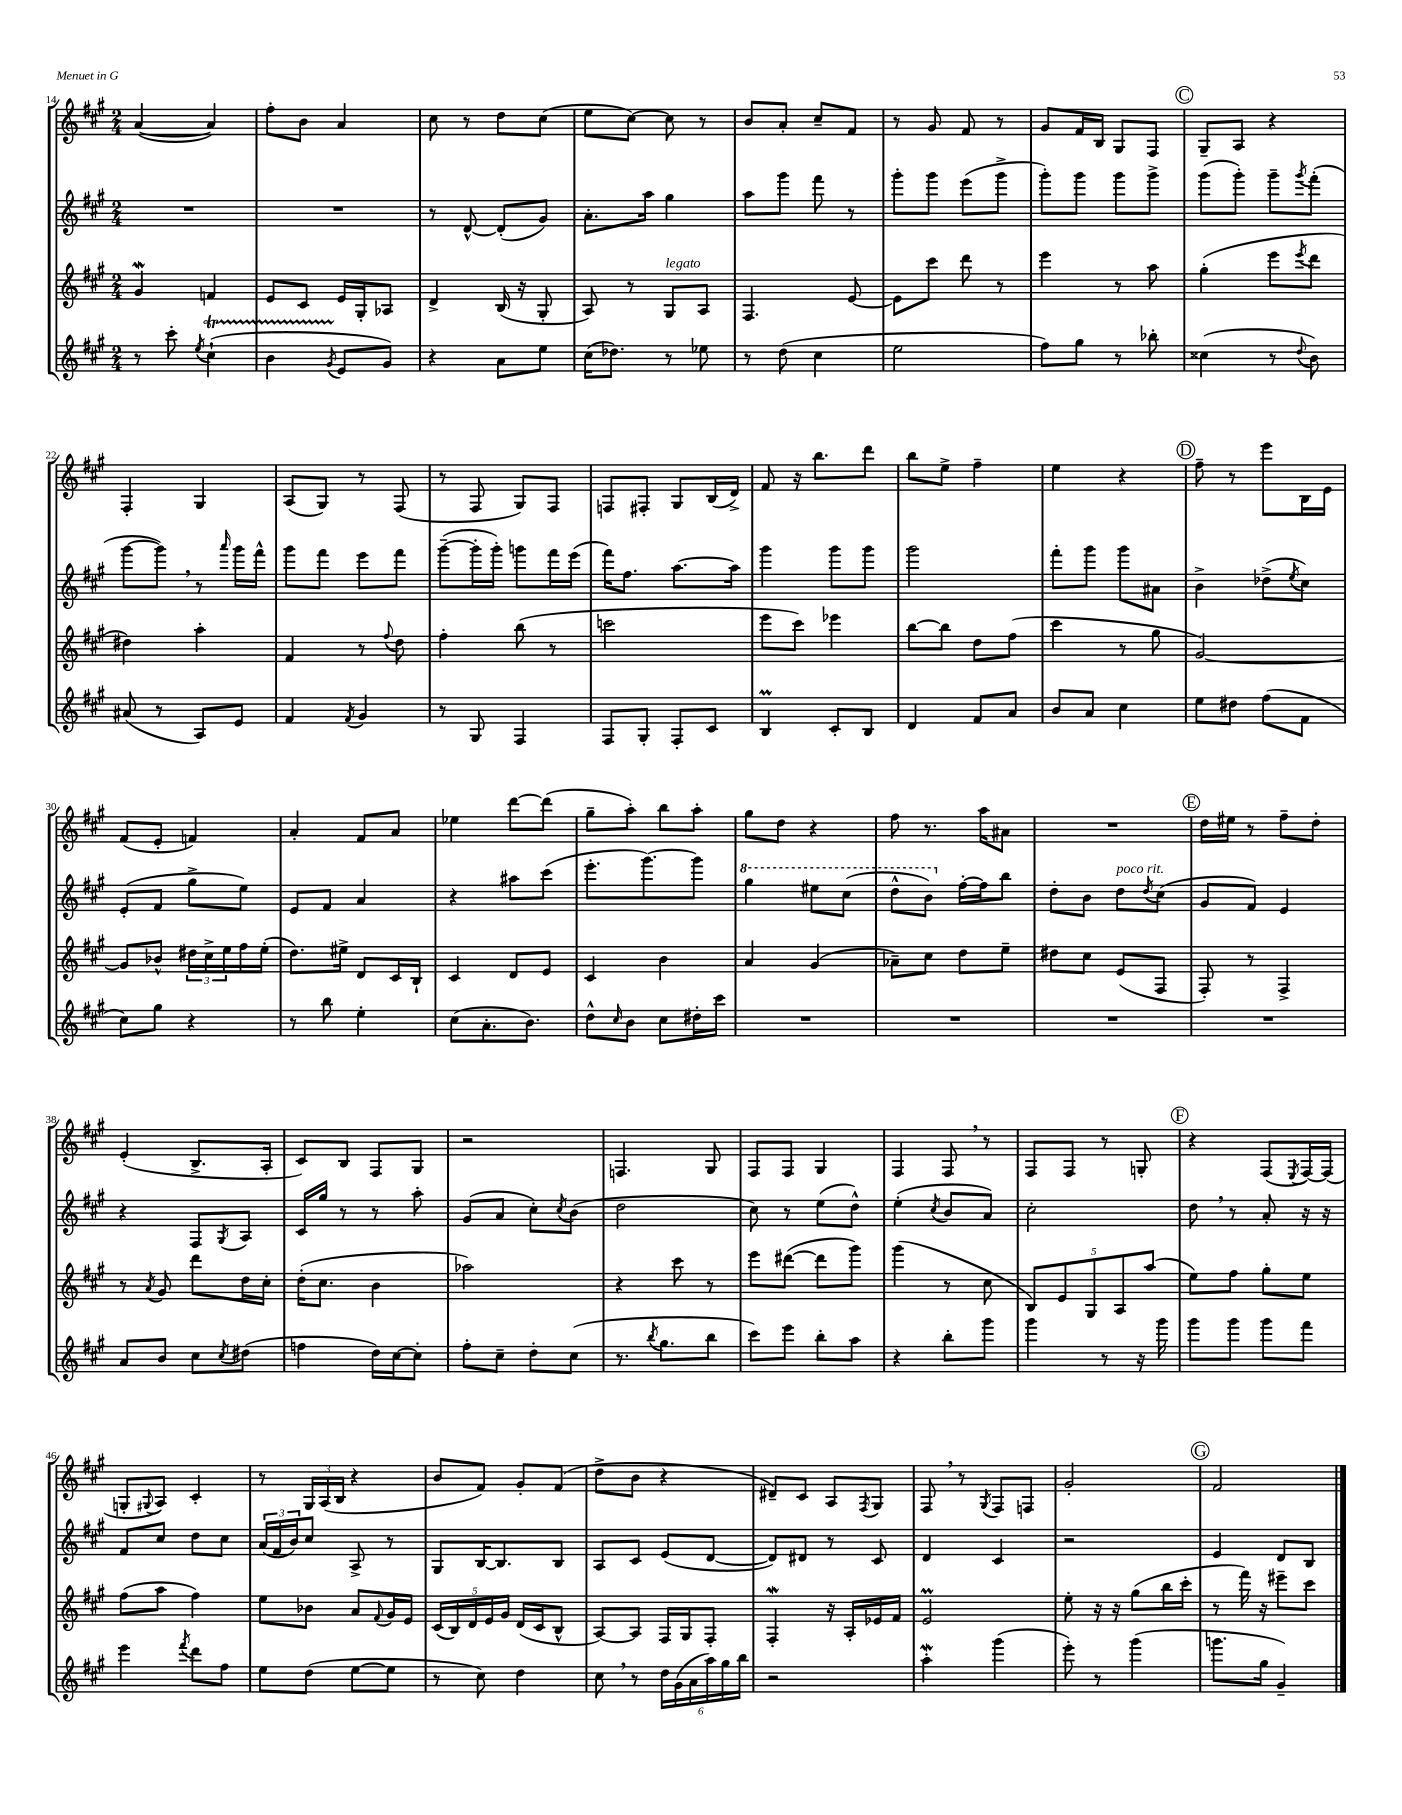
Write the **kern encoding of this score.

**kern	**kern	**kern	**kern
*staff4	*staff3	*staff2	*staff1
*clefG2	*clefG2	*clefG2	*clefG2
*k[f#c#g#]	*k[f#c#g#]	*k[f#c#g#]	*k[f#c#g#]
*M2/4	*M2/4	*M2/4	*M2/4
8r	4g#	2r	([4a
8ccc#'	.	.	.
8qee	.	.	.
(4cc#`	4f	.	4a])
=	=	=	=
4b	8e	2r	8ff#'
.	8c#	.	8b
8qg#	.	.	.
8e	16e	.	4a
.	16G#'	.	.
8g#)	8A-	.	.
=	=	=	=
4r	4d^	8r	8cc#
.	.	[8d^^	8r
8a	(16B	(8d']	8dd
.	16r	.	.
8ee	8G#'	8g#)	(8cc#
=	=	=	=
(16cc#	8A)	8.a'	8ee
8.dd-)	.	.	.
.	8r	.	[8cc#)
.	.	16aa	.
8r	8G#	4gg#	8cc#]
8ee-	8A	.	8r
=	=	=	=
8r	4.F#	8aa	8b
(8dd	.	8ggg#	8a'
4cc#	.	8fff#	8cc#~
.	[8e	8r	8f#
=	=	=	=
2ee	8e]	8ggg#'	8r
.	8ccc#	8ggg#	8g#
.	8ddd	(8eee	8f#
.	8r	8ggg#^	8r
=	=	=	=
8ff#)	4eee	8ggg#')	8g#
8gg#	.	8ggg#	16f#
.	.	.	16B
8r	8r	8ggg#	8G#
8bb-'	8aa	8ggg#^	8F#
=	=	=	=
(4cc##	(4gg#'	(8ggg#	8G#~
.	.	8ggg#')	8A
8r	8eee	8ggg#~	4r
8qqdd	8qeee	8qggg#	.
8b)	8ddd	(8fff#'	.
=	=	=	=
(8a#	4dd#)	[8ggg#	4F#'
8r	.	8ggg#])	.
8A)	4aa'	8r	4G#
.	.	16qqaaa	.
8e	.	16ggg#	.
.	.	16fff#^^	.
=	=	=	=
4f#	4f#	8ggg#	(8A
.	.	8fff#	8G#)
8qf#	.	.	.
4g#	8r	8eee	8r
.	8qqff#	.	.
.	8dd	8fff#	(8F#
=	=	=	=
8r	4ff#'	([8ggg#~	8r
8G#	.	16ggg#']	8F#
.	.	16ggg#')	.
4F#	(8bb	8ggg	8G#)
.	8r	16fff#	8F#
.	.	(16eee	.
=	=	=	=
8F#	2ccc	16fff#)	8F
.	.	8.ff#	.
8G#'	.	.	8F#'
8F#'	.	[8.aa	8G#
8c#	.	.	(16B
.	.	16aa]	16d^)
=	=	=	=
4B	8eee	4ggg#	8f#
.	8ccc#)	.	16r
.	.	.	8.bb
8c#'	4eee-	8ggg#	.
8B	.	8ggg#	8ddd
=	=	=	=
4d	[8bb	2ggg#	8bb
.	8bb]	.	8ee^
8f#	8dd	.	4ff#~
8a	(8ff#	.	.
=	=	=	=
8b	4ccc#	8fff#'	4ee
8a	.	8ggg#	.
4cc#	8r	8ggg#	4r
.	8gg#	8a#	.
=	=	=	=
8ee	[2g#)	4b^	8ff#~
8dd#	.	.	8r
(8ff#	.	(8dd-^	8eee
.	.	8qee	.
8f#	.	8cc#)	16B
.	.	.	16e
=	=	=	=
8cc#)	8g#]	(8e'	(8f#
8gg#	8b-^^	8f#	8e'
4r	24dd#	8gg#^	4f)
.	24cc#^	.	.
.	24ee	.	.
.	16ff#	8ee)	.
.	(16ee'	.	.
=	=	=	=
8r	8.dd)	8e	4a'
8bb	.	8f#	.
.	16ee#^	.	.
4ee'	8d	4a	8f#
.	16c#	.	8a
.	16B`	.	.
=	=	=	=
(8cc#	4c#	4r	4ee-
8.a'	.	.	.
.	8d	8aa#	[8ddd
8.b)	.	.	.
.	8e	(8ccc#	(8ddd]
=	=	=	=
8dd^^	4c#	8.eee'	8gg#~
16qqcc#	.	.	.
8b	.	.	8aa')
.	.	[8.ggg#)	.
8cc#	4b	.	8bb
16dd#'	.	8ggg#]	8aa'
16ccc#	.	.	.
=	=	=	=
2r	4a	4ggg#	8gg#
.	.	.	8dd
.	(4g#	8eee#	4r
.	.	(8ccc#	.
=	=	=	=
2r	8a-~)	8ddd^^	8ff#
.	8cc#	8bb)	8.r
.	8dd	[16ff#'	.
.	.	16ff#]	16aa
.	8ee~	8bb	8a#
=	=	=	=
2r	8dd#	8dd'	2r
.	8cc#	8b	.
.	(8e	8dd	.
.	.	8qdd	.
.	8F#	(8cc#	.
=	=	=	=
2r	8F#')	8g#	16dd
.	.	.	16ee#
.	8r	8f#)	8r
.	4F#^	4e	8ff#~
.	.	.	8dd'
=	=	=	=
8a	8r	4r	(4e'
.	8qa	.	.
8b	8g#	.	.
8cc#	8ddd	8F#	8.B^
8qcc#	.	8qG#	.
(8dd#	16dd	8A	.
.	16cc#'	.	16A'
=	=	=	=
4ff	(16dd'	16c#	8c#)
.	8.cc#	16gg#	.
.	.	8r	8B
16dd)	4b	8r	8F#
[16cc#	.	.	.
8cc#']	.	8aa'	8G#
=	=	=	=
8ff#'	2aa-)	(8g#	2r
8cc#~	.	8a	.
8dd'	.	8cc#')	.
.	.	8qcc#	.
(8cc#	.	(8b	.
=	=	=	=
8.r	4r	2dd	4.F
8qbb	.	.	.
8.gg#	.	.	.
.	8ccc#	.	.
8bb	8r	.	8G#
=	=	=	=
8ccc#)	8eee	8cc#)	8F#
8eee	([8ddd#	8r	8F#
8bb'	8ddd#]	(8ee	4G#
8aa	8ggg#)	8dd^^)	.
=	=	=	=
4r	(4ggg#	(4ee'	4F#
.	.	8qcc#	.
8bb'	8r	8b	8F#
8ggg#	8cc#	8a)	8r
=	=	=	=
4ggg#	10B)	2cc#'	8F#
.	10e	.	.
.	.	.	8F#
.	10G#	.	.
8r	.	.	8r
.	10A	.	.
16r	.	.	8G'
.	(10aa	.	.
16ggg#	.	.	.
=	=	=	=
8ggg#	8ee)	8dd	4r
8ggg#	8ff#	8r	.
8ggg#	8gg#'	8a'	(8F#
.	.	.	8qE
8fff#	8ee	16r	[16F#)
.	.	16r	(16F#]
=	=	=	=
4eee	(8ff#	8f#	8G'
.	.	.	8qqG#
.	8aa	8cc#	8A)
8qfff#	.	.	.
8ddd	4ff#)	8dd	4c#'
8ff#	.	8cc#	.
=	=	=	=
8ee	8ee	(24a	8r
.	.	24f#	.
.	.	24b)	.
(8dd	8b-	8cc#	24G#
.	.	.	(24A
.	.	.	24B
[8ee	8a	8A^	4r
.	8qqf#	.	.
8ee]	16g#	8r	.
.	16e	.	.
=	=	=	=
8r	(20c#	8G#	8b
.	20B)	.	.
.	20d	.	.
8cc#)	.	[16B	8f#)
.	20e	.	.
.	.	8.B]	.
.	20g#	.	.
4dd	(16d	.	8g#'
.	16c#	.	.
.	8B^^	8B	(8f#
=	=	=	=
8cc#	[8A)	8A	8dd^
8r	8A]	8c#	8b
24dd	16F#	(8e	4r
(24g#	.	.	.
.	16G#	.	.
24a	.	.	.
24aa)	8F#'	[8d	.
24gg#	.	.	.
24bb	.	.	.
=	=	=	=
2r	4F#'	8d])	8d#~)
.	.	8d#	8c#
.	16r	8r	8A
.	16A'	.	.
.	.	.	8qF#
.	16e-	8c#	8G#
.	16f#	.	.
=	=	=	=
4aa'	2e	4d	8F#
.	.	.	8r
.	.	.	8qG#
(4ggg#	.	4c#	8F#
.	.	.	8F
=	=	=	=
8eee')	8ee'	2r	2g#'
8r	16r	.	.
.	16r	.	.
(4ggg#	(8gg#	.	.
.	16bb	.	.
.	16ccc#'	.	.
=	=	=	=
8.ggg	8r	4e	2f#
.	16fff#)	.	.
16gg#	16r	.	.
4g#~)	8eee#~	8d	.
.	8ccc#	8B	.
==	==	==	==
*-	*-	*-	*-
